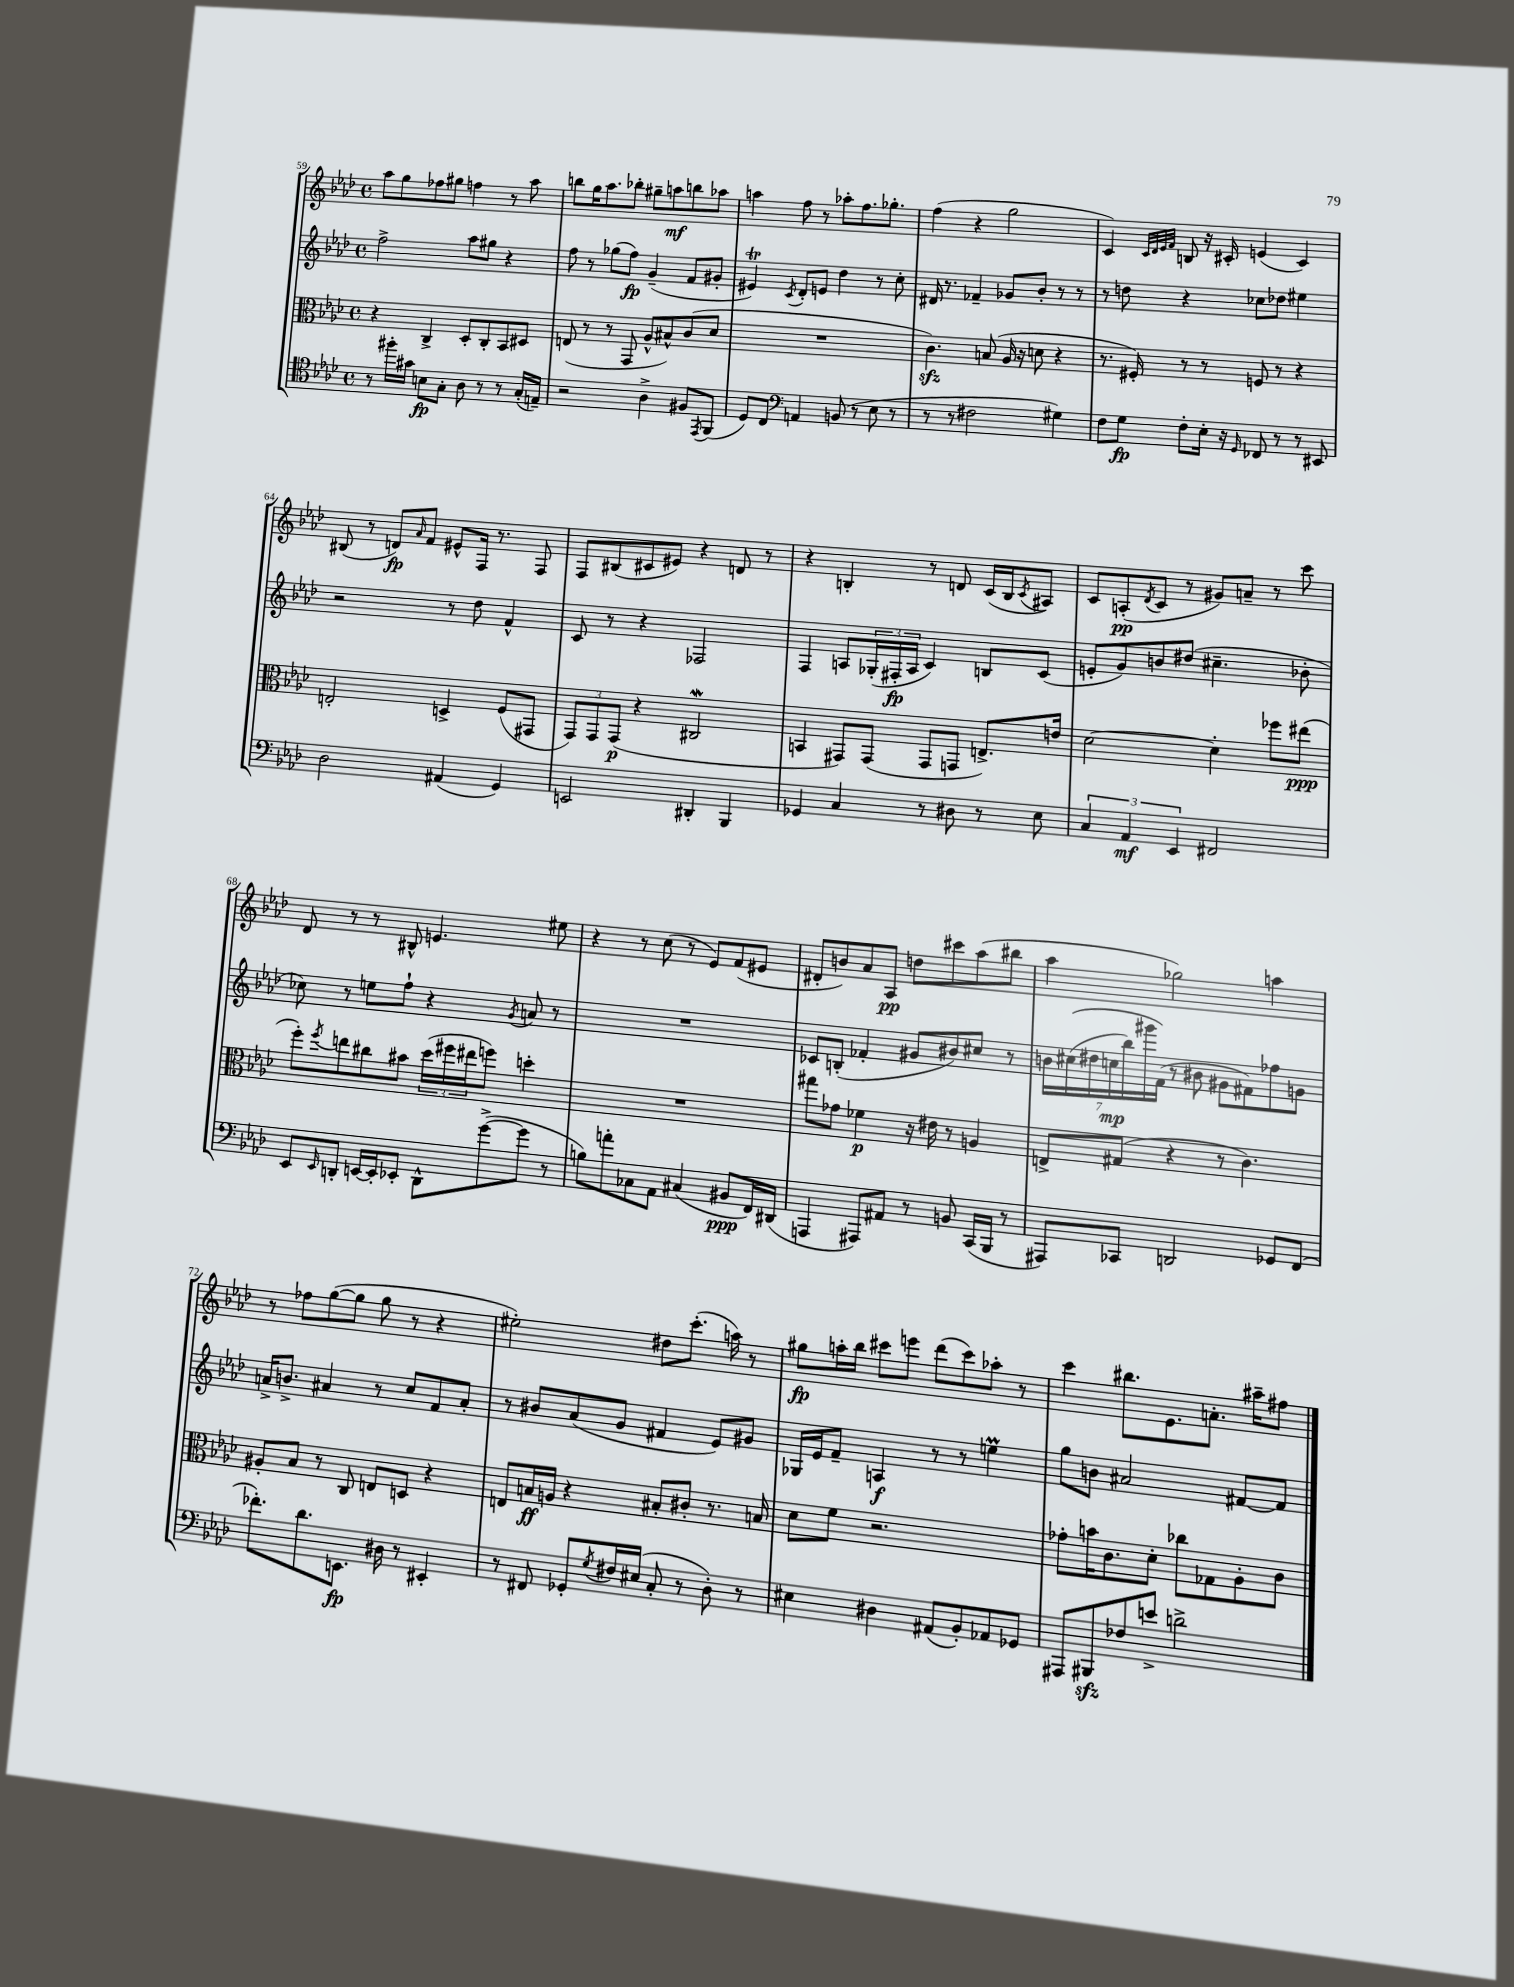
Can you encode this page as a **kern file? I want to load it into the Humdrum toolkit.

**kern	**dynam	**kern	**dynam	**kern	**dynam	**kern	**dynam
*part4	*part4	*part3	*part3	*part2	*part2	*part1	*part1
*staff4	*staff4	*staff3	*staff3	*staff2	*staff2	*staff1	*staff1
*clefC4	*	*clefC3	*	*clefG2	*	*clefG2	*
*k[b-e-a-d-]	*	*k[b-e-a-d-]	*	*k[b-e-a-d-]	*	*k[b-e-a-d-]	*
*M4/4	*	*M4/4	*	*M4/4	*	*M4/4	*
*met(c)	*	*met(c)	*	*met(c)	*	*met(c)	*
=59	=59	=59	=59	=59	=59	=59	=59
8r	.	4r	.	2ff^\	.	8aa-\L	.
16ff#X'\LL	.	.	.	.	.	8gg\	.
16g#X\JJ	.	.	.	.	.	.	.
8Bn\L	fp	4C^/	.	.	.	8ff-X\	.
8G'\J	.	.	.	.	.	8gg#X\J	.
8A-\	.	8D-'/L	.	8aa-\L	.	4ffn\	.
8r	.	8C'/	.	8gg#X\J	.	.	.
8r	.	8BB-/	.	4r	.	8r	.
(16G'/LL	.	8D#X/J	.	.	.	8aa-\	.
16En~/JJ)	.	.	.	.	.	.	.
=60	=60	=60	=60	=60	=60	=60	=60
2r	.	(8En/	.	8ff\	.	8bbn\L	.
.	.	8r	.	8r	.	16gg\K	.
.	.	.	.	.	.	8.aa-\	.
.	.	8r	.	(8gg-X\L	.	.	.
.	.	8GG/	.	8ff\J)	fp	8bb-X'\J	.
4A-^\	.	8A-^^/L	.	(4g~/	.	8gg#X~\L	.
.	.	8B#X^^/)	.	.	.	8aan\	mf
8F#X/L	.	(8c/	.	8f/L	.	8bbn\	.
8qEE-/	.	.	.	.	.	.	.
(8FF/J	.	8d-/J	.	8g#X'/J	.	8aa-X\J	.
=61	=61	=61	=61	=61	=61	=61	=61
8D-/L)	.	1r	.	4e#Xt/)	.	4aan\	.
8C/J	.	.	.	.	.	.	.
*clefF4	*	*	*	*	*	*	*
.	.	.	.	8qc/	.	.	.
4AAn/	.	.	.	8d-'/L	.	8ff\	.
.	.	.	.	8en/J	.	8r	.
(8BBn/	.	.	.	4dd-\	.	8aa-X'\L	.
8r	.	.	.	.	.	8.ff\	.
8E-\	.	.	.	8r	.	.	.
.	.	.	.	.	.	8.gg-X'\J	.
8r	.	.	.	8cc'\	.	.	.
=62	=62	=62	=62	=62	=62	=62	=62
8r	.	4.czz\)	.	16d#X/	.	(4ff\	.
.	.	.	.	8.r	.	.	.
8r	.	.	.	.	.	.	.
2F#X\	.	.	.	4f-X~/	.	4r	.
.	.	(8Bn/	.	.	.	.	.
.	.	16A-/	.	8g-X/L	.	2gg\	.
.	.	16r	.	.	.	.	.
.	.	8dn\	.	8b-'/J	.	.	.
4G#X\)	.	4r	.	8r	.	.	.
.	.	.	.	8r	.	.	.
=63	=63	=63	=63	=63	=63	=63	=63
8F\L	.	8.r	.	8r	.	4c/)	.
8G\J	fp	.	.	8ddn\	.	.	.
.	.	16F#X'/)	.	.	.	.	.
.	.	.	.	.	.	32qqc/LLL	.
.	.	.	.	.	.	32qqd-/	.
.	.	.	.	.	.	32qqe-/	.
.	.	.	.	.	.	32qqf/JJJ	.
8F'\L	.	8r	.	4r	.	8Bn/	.
16E-'\Jk	.	8r	.	.	.	16r	.
16r	.	.	.	.	.	16c#X'/	.
16qqGG/	.	.	.	.	.	.	.
8FF-X/	.	8Fn/	.	8cc-X\L	.	(4en/	.
8r	.	8r	.	8dd-X\J	.	.	.
8r	.	4r	.	4ee#X\	.	4c#/)	.
8EE#X/	.	.	.	.	.	.	.
!!LO:LB:g=z
=64	=64	=64	=64	=64	=64	=64	=64
2D-\	.	2En'/	.	2r	.	(8B#X/	.
.	.	.	.	.	.	8r	.
.	.	.	.	.	.	8dn/L)	fp
.	.	.	.	.	.	16qqa-/	.
.	.	.	.	.	.	8f/J	.
(4AA#X/	.	4Dn^/	.	8r	.	8e#X^^/L	.
.	.	.	.	8dd-\	.	16F/Jk	.
.	.	.	.	.	.	8.r	.
4GG/)	.	(8F/L	.	4f^^/	.	.	.
.	.	8GG#X/J	.	.	.	8F/	.
=65	=65	=65	=65	=65	=65	=65	=65
2EEn/	.	12GG/L)	.	8c/	.	8F/L	.
.	.	12GG/	.	.	.	.	.
.	.	.	.	8r	.	(8B#X/	.
.	.	(12GG/J	p	.	.	.	.
.	.	4r	.	4r	.	8c#X/	.
.	.	.	.	.	.	8e#X/J)	.
4DD#X'/	.	2C#XW/	.	2F-X/	.	4r	.
4BBB-/	.	.	.	.	.	8dn/	.
.	.	.	.	.	.	8r	.
=66	=66	=66	=66	=66	=66	=66	=66
4GG-X/	.	4BBn/	.	4F/	.	4r	.
4C/	.	8GG#X/L)	.	8An/L	.	4Bn'/	.
.	.	(8GG#/J	.	(24G-X'/L	.	.	.
.	.	.	.	24F#X'/	fp	.	.
.	.	.	.	24A/JJ	.	.	.
8r	.	8GG#/L	.	4c/)	.	8r	.
8D#X\	.	8GGn/J	.	.	.	8dn/	.
8r	.	8.En^/L)	.	8Bn/L	.	(16c/LL	.
.	.	.	.	.	.	16B/J	.
.	.	.	.	.	.	8qc/	.
8E-\	.	.	.	(8c/J	.	8A#X/J)	.
.	.	16en/Jk	.	.	.	.	.
=67	=67	=67	=67	=67	=67	=67	=67
6C/	.	[2d-\	.	8en'/L	.	8c/L	.
.	.	.	.	8g/)	.	(8An'/	pp
6AA-/	mf	.	.	.	.	.	.
.	.	.	.	.	.	8qd-/	.
.	.	.	.	8bn/	.	8c/J	.
6EE-/	.	.	.	.	.	.	.
.	.	.	.	(8dd#X/J	.	8r	.
2FF#X/	.	4d-'\]	.	4.cc#X~\	.	8g#X/L)	.
.	.	.	.	.	.	8an~/J	.
.	.	8ff-X\L	.	.	.	8r	.
.	.	(8ee#X\J	ppp	8b-X'\	.	8ccc\	.
!!LO:LB:g=z
=68	=68	=68	=68	=68	=68	=68	=68
8EE-/L	.	8ff'\L)	.	8cc-X\)	.	8d-/	.
16qqEE-/	.	8qff/	.	.	.	.	.
8DDn'/J	.	8een\	.	8r	.	8r	.
[16EEn/LL	.	8cc#X\	.	8een\L	.	8r	.
16EE'/J]	.	.	.	.	.	.	.
8EE-X'/J	.	8b#X\J	.	8ff`\J	.	8B#X^^/	.
8DD^^\L	.	(24dd-\LL	.	4r	.	4.en/	.
.	.	24ff#X\	.	.	.	.	.
.	.	24ee#X\J	.	.	.	.	.
([8g^\	.	8ffn\J)	.	.	.	.	.
.	.	.	.	8qg/	.	.	.
8g\J]	.	4ddn'\	.	8an/	.	.	.
8r	.	.	.	8r	.	8ee#X\	.
=69	=69	=69	=69	=69	=69	=69	=69
8Bn\L)	.	1r	.	1r	.	4r	.
8an'\	.	.	.	.	.	.	.
8C-X\	.	.	.	.	.	8r	.
8AA-\J	.	.	.	.	.	(8cc\	.
(4C#X/	.	.	.	.	.	8r	.
.	.	.	.	.	.	8e-/L)	.
8BB#X/L	ppp	.	.	.	.	(8f/	.
16FF/L)	.	.	.	.	.	8e#X/J	.
(16DD#X/JJ	.	.	.	.	.	.	.
=70	=70	=70	=70	=70	=70	=70	=70
4AAAn/	.	8gg#X\L	.	8c-X/L	.	8d#X'/L	.
.	.	8g-X\J	.	(8Bn'/J	.	8bn/)	.
8AAA#X/L)	.	4f-X\	p	4f-X'/	.	8a-/	.
8AA#X/J	.	.	.	.	.	8A-/J	pp
8r	.	16r	.	8g#X/L	.	8ddn\L	.
.	.	16e#X\	.	.	.	.	.
8BBn/	.	8r	.	8b#X/)	.	8ccc#X\	.
(16CC/LL	.	4An/	.	8cc#X/J	.	(8aa-\	.
16BBB-/JJ	.	.	.	.	.	.	.
8r	.	.	.	8r	.	8bb#X\J	.
=71	=71	=71	=71	=71	=71	=71	=71
8AAA#X/L)	.	8En^/L	.	28bn\LL	.	4aa-\	.
.	.	.	.	((28cc#X\	.	.	.
.	.	.	.	28dd#X\	.	.	.
.	.	.	.	28ccn\	mp	.	.
8CC-X/J	.	(8G#X/J	.	.	.	.	.
.	.	.	.	28bb-\)	.	.	.
.	.	.	.	28ggg#X\	.	.	.
.	.	.	.	(28f\JJ)	.	.	.
2DDn/	.	4r	.	8r	.	2gg-X\)	.
.	.	.	.	8b#X\	.	.	.
.	.	8r	.	8g#X\L	.	.	.
.	.	4.c\)	.	8f#X\)	.	.	.
8GG-X/L	.	.	.	8ff-X\	.	4aan\	.
(8FF/J	.	.	.	8gn\J	.	.	.
!!LO:LB:g=z
=72	=72	=72	=72	=72	=72	=72	=72
8.f-X'\L)	.	8A#X'/L	.	16an^/KL	.	8r	.
.	.	.	.	8.bn^/J	.	.	.
.	.	8B-/J	.	.	.	8ff-X\L	.
8.d-\	.	.	.	.	.	.	.
.	.	8r	.	4a#X/	.	([8gg\	.
8.EEn\J	fp	8C/	.	.	.	8gg\J]	.
.	.	8En/L	.	8r	.	8gg\	.
16D#X\	.	.	.	.	.	.	.
8r	.	8Dn/J	.	8cc/L	.	8r	.
4EE#X'/	.	4r	.	8f/	.	4r	.
.	.	.	.	8a#'/J	.	.	.
=73	=73	=73	=73	=73	=73	=73	=73
8r	.	8En/L	.	8r	.	2ee#X'\)	.
8FF#X/	.	16Bn/L	ff	8b#X/L	.	.	.
.	.	16An/JJ	.	.	.	.	.
8GG-X'/L	.	4r	.	(8a-/	.	.	.
8qG/	.	.	.	.	.	.	.
16F#X/L	.	.	.	8g/J	.	.	.
(16E#X/JJ	.	.	.	.	.	.	.
8C'/	.	8B#X'/L	.	4f#X/	.	8dd#X\L	.
8r	.	8c#X'/J	.	.	.	(8.ccc'\J	.
8D-'\)	.	8.r	.	8e-/L)	.	.	.
.	.	.	.	.	.	16aan\)	.
8r	.	.	.	8g#X/J	.	8r	.
.	.	16Bn/	.	.	.	.	.
=74	=74	=74	=74	=74	=74	=74	=74
4E#X\	.	8d-\L	.	16G-X/LL	.	8gg#X\L	fp
.	.	.	.	16e-/J	.	.	.
.	.	8f\J	.	8f~/J	.	16aan'\L	.
.	.	.	.	.	.	16bb-\JJ	.
4D#X\	.	2.r	.	4An/	f	8ccc#X\L	.
.	.	.	.	.	.	8eeen\J	.
(8AA#X/L	.	.	.	8r	.	(8ddd-\L	.
8BB-'/)	.	.	.	8r	.	8ccc#\)	.
8AA-X/	.	.	.	4eenm\	.	8aa-X'\J	.
8GG-X/J	.	.	.	.	.	8r	.
=75	=75	=75	=75	=75	=75	=75	=75
8AAA#X/L	.	8g-X'\L	.	8gg\L	.	4ccc\	.
8BBB#Xzz/	.	16bn\K	.	8bn\J	.	.	.
.	.	8.c\	.	.	.	.	.
8F-X/	.	.	.	2a#X/	.	8.bb#X\L	.
8en^/J	.	8d-'\J	.	.	.	.	.
.	.	.	.	.	.	8.e-\	.
2dn^\	.	8cc-X\L	.	.	.	.	.
.	.	8G-X\	.	.	.	8.an'\J	.
.	.	8A-'\	.	[8f#X/L	.	.	.
.	.	.	.	.	.	16aa#X~\KL	.
.	.	8c\J	.	8f#/J]	.	8ff#X\J	.
==	==	==	==	==	==	==	==
*-	*-	*-	*-	*-	*-	*-	*-
